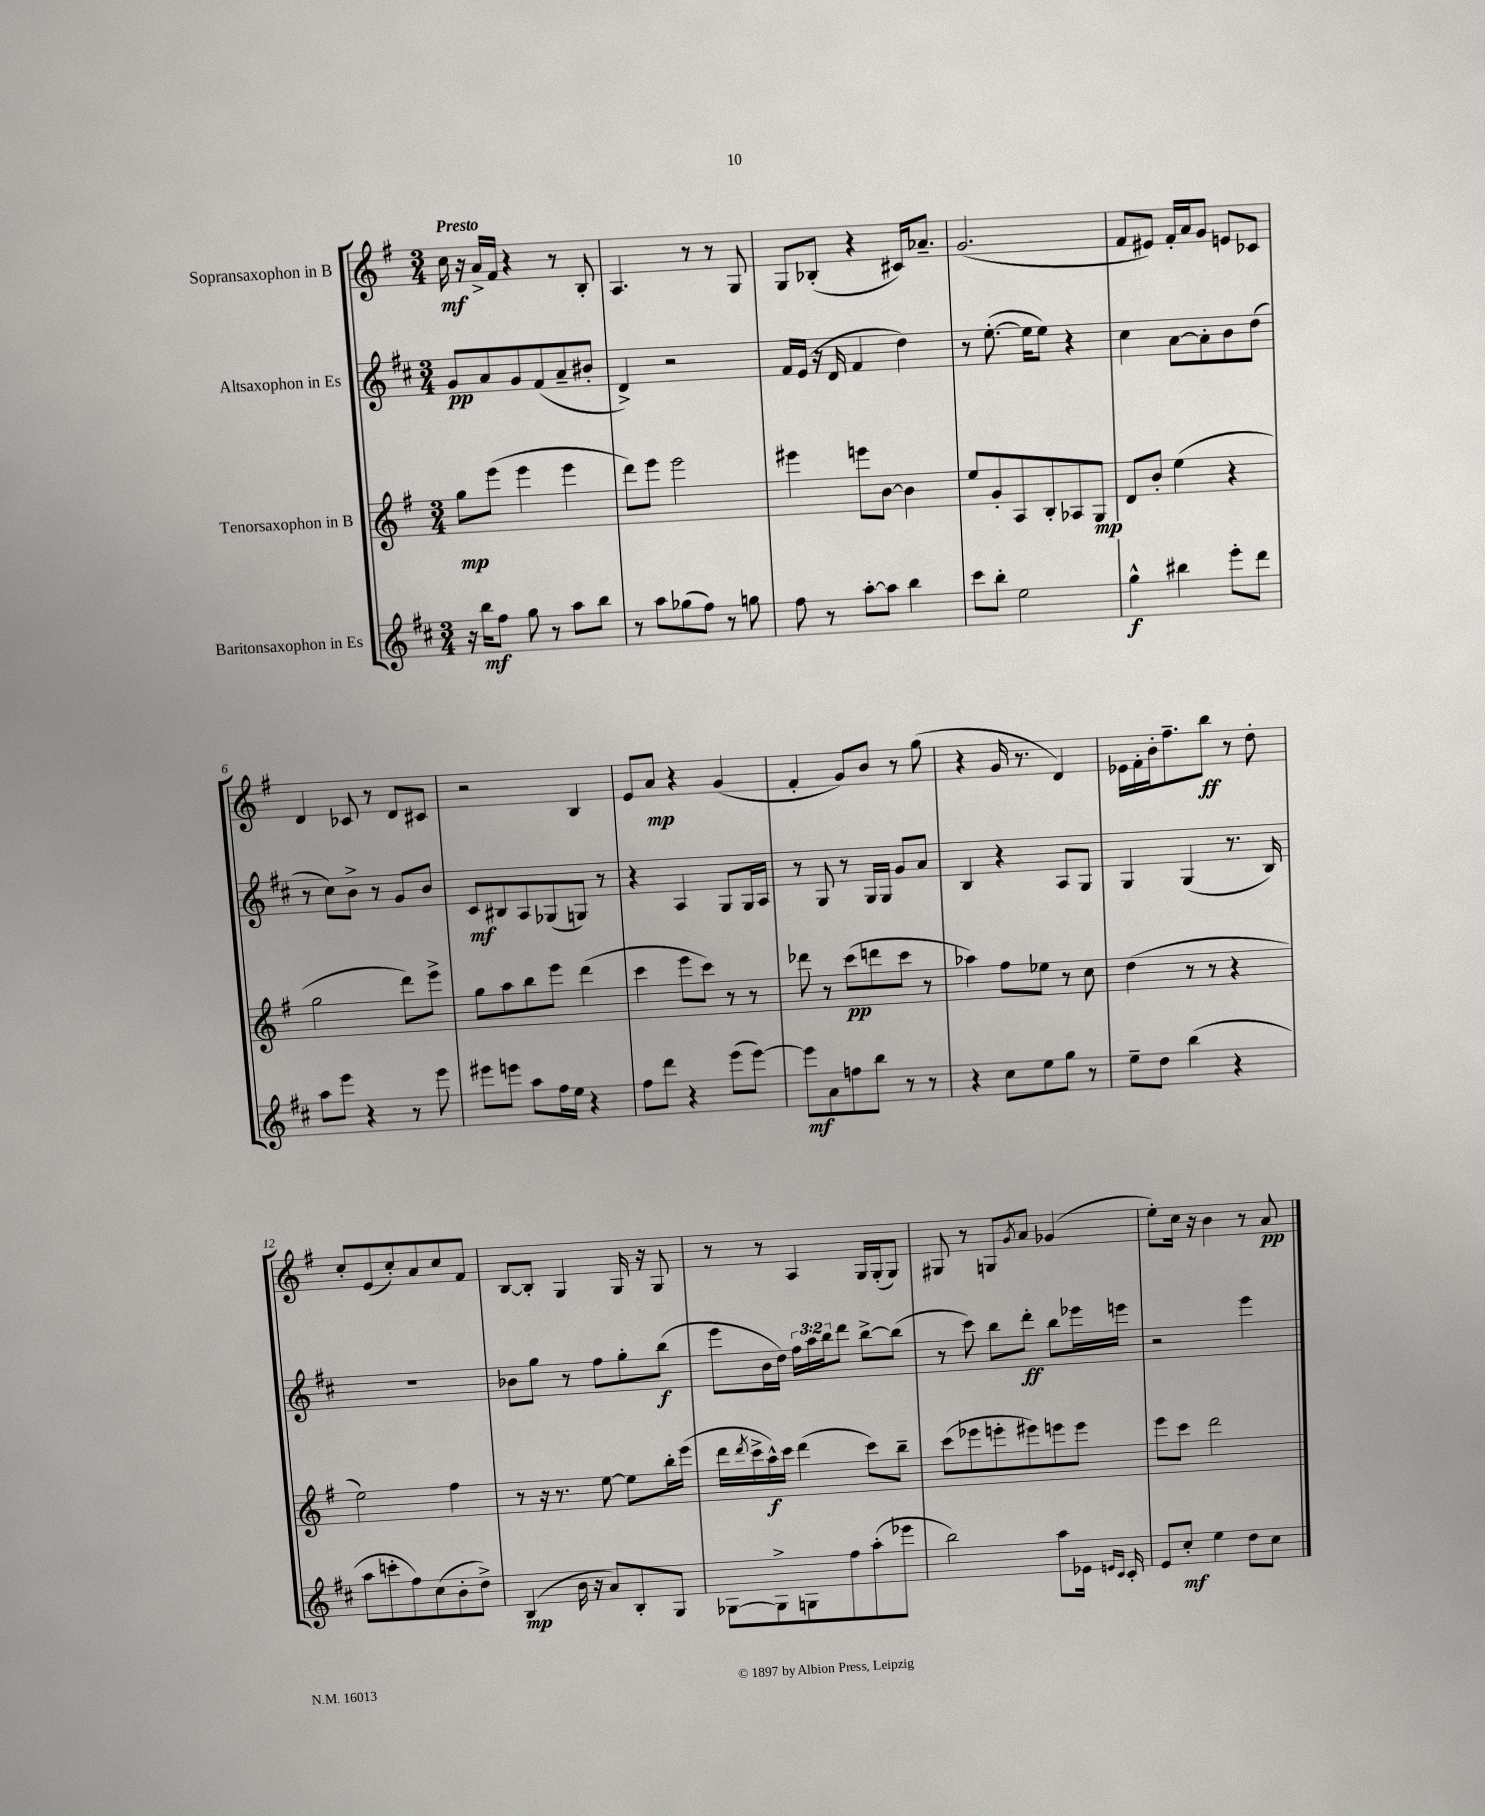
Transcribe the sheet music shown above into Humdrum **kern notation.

**kern	**dynam	**kern	**dynam	**kern	**dynam	**kern	**dynam
*part4	*part4	*part3	*part3	*part2	*part2	*part1	*part1
*staff4	*staff4	*staff3	*staff3	*staff2	*staff2	*staff1	*staff1
*I"Baritonsaxophon in Es	*	*I"Tenorsaxophon in B	*	*I"Altsaxophon in Es	*	*I"Sopransaxophon in B	*
*clefG2	*	*clefG2	*	*clefG2	*	*clefG2	*
*k[f#c#]	*	*k[f#]	*	*k[f#c#]	*	*k[f#]	*
*M3/4	*	*M3/4	*	*M3/4	*	*M3/4	*
=1	=1	=1	=1	=1	=1	=1	=1
!	!	!	!	!	!	!LO:TX:a:B:t=Presto	!
16r	.	8gg\L	mp	8g/L	pp	16cc\	mf
16bb\KL	mf	.	.	.	.	16r	.
8ff#\J	.	(8eee\J	.	8a/	.	16a^/LL	.
.	.	.	.	.	.	16f#/JJ	.
8gg\	.	4eee\	.	8g/	.	4r	.
8r	.	.	.	(8f#/	.	.	.
8aa\L	.	4eee\	.	8a~/	.	8r	.
8bb\J	.	.	.	8b#X'/J	.	8B'/	.
=2	=2	=2	=2	=2	=2	=2	=2
8r	.	8ddd\L)	.	4d^/)	.	4.A/	.
8aa\L	.	8eee\J	.	.	.	.	.
(8gg-X\	.	2eee\	.	2r	.	.	.
8ff#\J)	.	.	.	.	.	8r	.
8r	.	.	.	.	.	8r	.
8ggn\	.	.	.	.	.	8G/	.
=3	=3	=3	=3	=3	=3	=3	=3
8ff#\	.	4eee#X\	.	16f#/LL	.	8G/L	.
.	.	.	.	(16e/JJ	.	.	.
8r	.	.	.	16r	.	(8B-X'/J	.
.	.	.	.	16d/	.	.	.
[8aa'\L	.	8eeen\L	.	4f#/	.	4r	.
8aa\J]	.	[8b\J	.	.	.	.	.
4bb\	.	4b\]	.	4dd\)	.	16c#X/KL)	.
.	.	.	.	.	.	8.a-X~/J	.
=4	=4	=4	=4	=4	=4	=4	=4
8ccc#\L	.	8ee/L	.	8r	.	(2.g/	.
8bb'\J	.	8g'/	.	([8.ee'\	.	.	.
2ee\	.	8A/	.	.	.	.	.
.	.	.	.	16ee\KL]	.	.	.
.	.	8B'/	.	8ee\J)	.	.	.
.	.	8A-X/	.	4r	.	.	.
.	.	8G/J	mp	.	.	.	.
=5	=5	=5	=5	=5	=5	=5	=5
4gg^^\	f	8d/L	.	4cc#\	.	8f#/L	.
.	.	8b'/J	.	.	.	8e#X/J)	.
4bb#X\	.	(4ee\	.	[8a\L	.	16f#'/LL	.
.	.	.	.	.	.	16a/J	.
.	.	.	.	8a'\]	.	8g/J	.
8eee'\L	.	4r	.	8b\	.	8en/L	.
8ddd\J	.	.	.	(8dd\J	.	8c-X/J	.
!!LO:LB:g=z
=6	=6	=6	=6	=6	=6	=6	=6
8aa\L	.	2gg\	.	8r	.	4d/	.
8eee\J	.	.	.	8cc#\L)	.	.	.
4r	.	.	.	8b^\J	.	8c-X/	.
.	.	.	.	8r	.	8r	.
8r	.	8ddd\L)	.	8g/L	.	8d/L	.
8eee\	.	8eee^\J	.	8b/J	.	8c#X/J	.
=7	=7	=7	=7	=7	=7	=7	=7
8eee#X\L	.	8gg\L	.	8c#/L	mf	2r	.
8eeen\J	.	8aa\	.	8B#X/	.	.	.
8aa\L	.	8bb\	.	8A/	.	.	.
16ff#\L	.	8eee\J	.	(8G-X/	.	.	.
16ee\JJ	.	.	.	.	.	.	.
4r	.	(4ddd\	.	8Gn/J)	.	4B/	.
.	.	.	.	8r	.	.	.
=8	=8	=8	=8	=8	=8	=8	=8
8ff#\L	.	4ccc\	.	4r	.	8e/L	.
8ddd\J	.	.	.	.	.	8a/J	mp
4r	.	8eee\L	.	4A/	.	4r	.
.	.	8ccc\J)	.	.	.	.	.
(8eee\L	.	8r	.	8G/L	.	(4g/	.
[8eee\J)	.	8r	.	16G/L	.	.	.
.	.	.	.	16A/JJ	.	.	.
=9	=9	=9	=9	=9	=9	=9	=9
8eee\L]	mf	8ddd-X\	.	8r	.	4f#'/	.
8a\	.	8r	.	8G/	.	.	.
8ffn\	.	(8ccc\L	pp	8r	.	8g/L)	.
8bb\J	.	8dddn\	.	16G/LL	.	8b/J	.
.	.	.	.	16G/JJ	.	.	.
8r	.	8ccc\J	.	8g/L	.	8r	.
8r	.	8r	.	8a/J	.	(8gg\	.
=10	=10	=10	=10	=10	=10	=10	=10
4r	.	4aa-X\)	.	4B/	.	4r	.
8cc#\L	.	8ff#\L	.	4r	.	16g/	.
.	.	.	.	.	.	8.r	.
8ee\	.	8ee-X\J	.	.	.	.	.
8gg\J	.	8r	.	8A/L	.	4d/)	.
8r	.	8cc\	.	8G/J	.	.	.
=11	=11	=11	=11	=11	=11	=11	=11
8ee~\L	.	(4dd\	.	4G/	.	16e-X\LL	.
.	.	.	.	.	.	16f#'\	.
8dd\J	.	.	.	.	.	16b'\J	.
.	.	.	.	.	.	8.ff#~\	.
(4bb\	.	8r	.	(4G/	.	.	.
.	.	8r	.	.	.	8bb\J	ff
4r	.	4r	.	8.r	.	8r	.
.	.	.	.	.	.	8dd'\	.
.	.	.	.	16B/)	.	.	.
!!LO:LB:g=z
=12	=12	=12	=12	=12	=12	=12	=12
8aa\L	.	2ee\)	.	2.r	.	8cc'/L	.
8cccn'\	.	.	.	.	.	(8e/	.
8ff#\)	.	.	.	.	.	8cc'/)	.
(8cc#\	.	.	.	.	.	8a/	.
8b'\	.	4ff#\	.	.	.	8cc/	.
8dd^\J)	.	.	.	.	.	8f#/J	.
=13	=13	=13	=13	=13	=13	=13	=13
(4B/	mp	8r	.	8b-X\L	.	[8B/L	.
.	.	16r	.	8gg\J	.	8B'/J]	.
.	.	8.r	.	.	.	.	.
16b\	.	.	.	8r	.	4G/	.
16r	.	.	.	.	.	.	.
8a/L)	.	[8ee\	.	8ff#\L	.	.	.
8B'/	.	8ee\L]	.	8gg'\	.	16G/	.
.	.	.	.	.	.	16r	.
8G/J	.	16bb'\L	.	(8bb\J	f	8G/	.
.	.	(16eee\JJ	.	.	.	.	.
=14	=14	=14	=14	=14	=14	=14	=14
[8G-X\L	.	16ddd\LL	.	8eee\L	.	8r	.
.	.	8qddd/	.	.	.	.	.
.	.	16ccc^\	.	.	.	.	.
8G-^\]	.	16aa^^\)	f	16b\L	.	8r	.
.	.	16ccc\JJ	.	16dd\JJ)	.	.	.
8Gn\	.	(4ddd\	.	24ff#\LL	.	4A/	.
.	.	.	.	24aa\	.	.	.
.	.	.	.	24bb\J	.	.	.
8ff#\	.	.	.	8ddd\J	.	.	.
(8aa'\	.	8ccc\L)	.	[8bb^\L	.	16G/LL	.
.	.	.	.	.	.	(16G'/J	.
8eee-X\J	.	8bb~\J	.	(8bb\J]	.	8G/J)	.
=15	=15	=15	=15	=15	=15	=15	=15
2bb\)	.	(8ccc\L	.	8r	.	8G#X/	.
.	.	8eee-X\	.	8ccc#\)	.	8r	.
.	.	8eeen'\	.	8bb\L	.	8Gn/L	.
.	.	.	.	.	.	8qg/	.
.	.	8eee#X\)	.	8ddd'\J	ff	8a/J	.
8aa\L	.	8eeen\	.	8bb\L	.	(4g-X/	.
16e-X\Jk	.	8eee\J	.	16eee-X\L	.	.	.
16qqen/LL	.	.	.	.	.	.	.
16qqc#/JJ	.	.	.	.	.	.	.
16c#'/	.	.	.	16eeen\JJ	.	.	.
=16	=16	=16	=16	=16	=16	=16	=16
8e/L	.	8eee\L	.	2r	.	8ee'\L)	.
8cc#'/J	mf	8ccc\J	.	.	.	16cc\Jk	.
.	.	.	.	.	.	16r	.
4ee\	.	2ddd\	.	.	.	4b\	.
8dd\L	.	.	.	4eee\	.	8r	.
8cc#\J	.	.	.	.	.	8a/	pp
==	==	==	==	==	==	==	==
*-	*-	*-	*-	*-	*-	*-	*-
